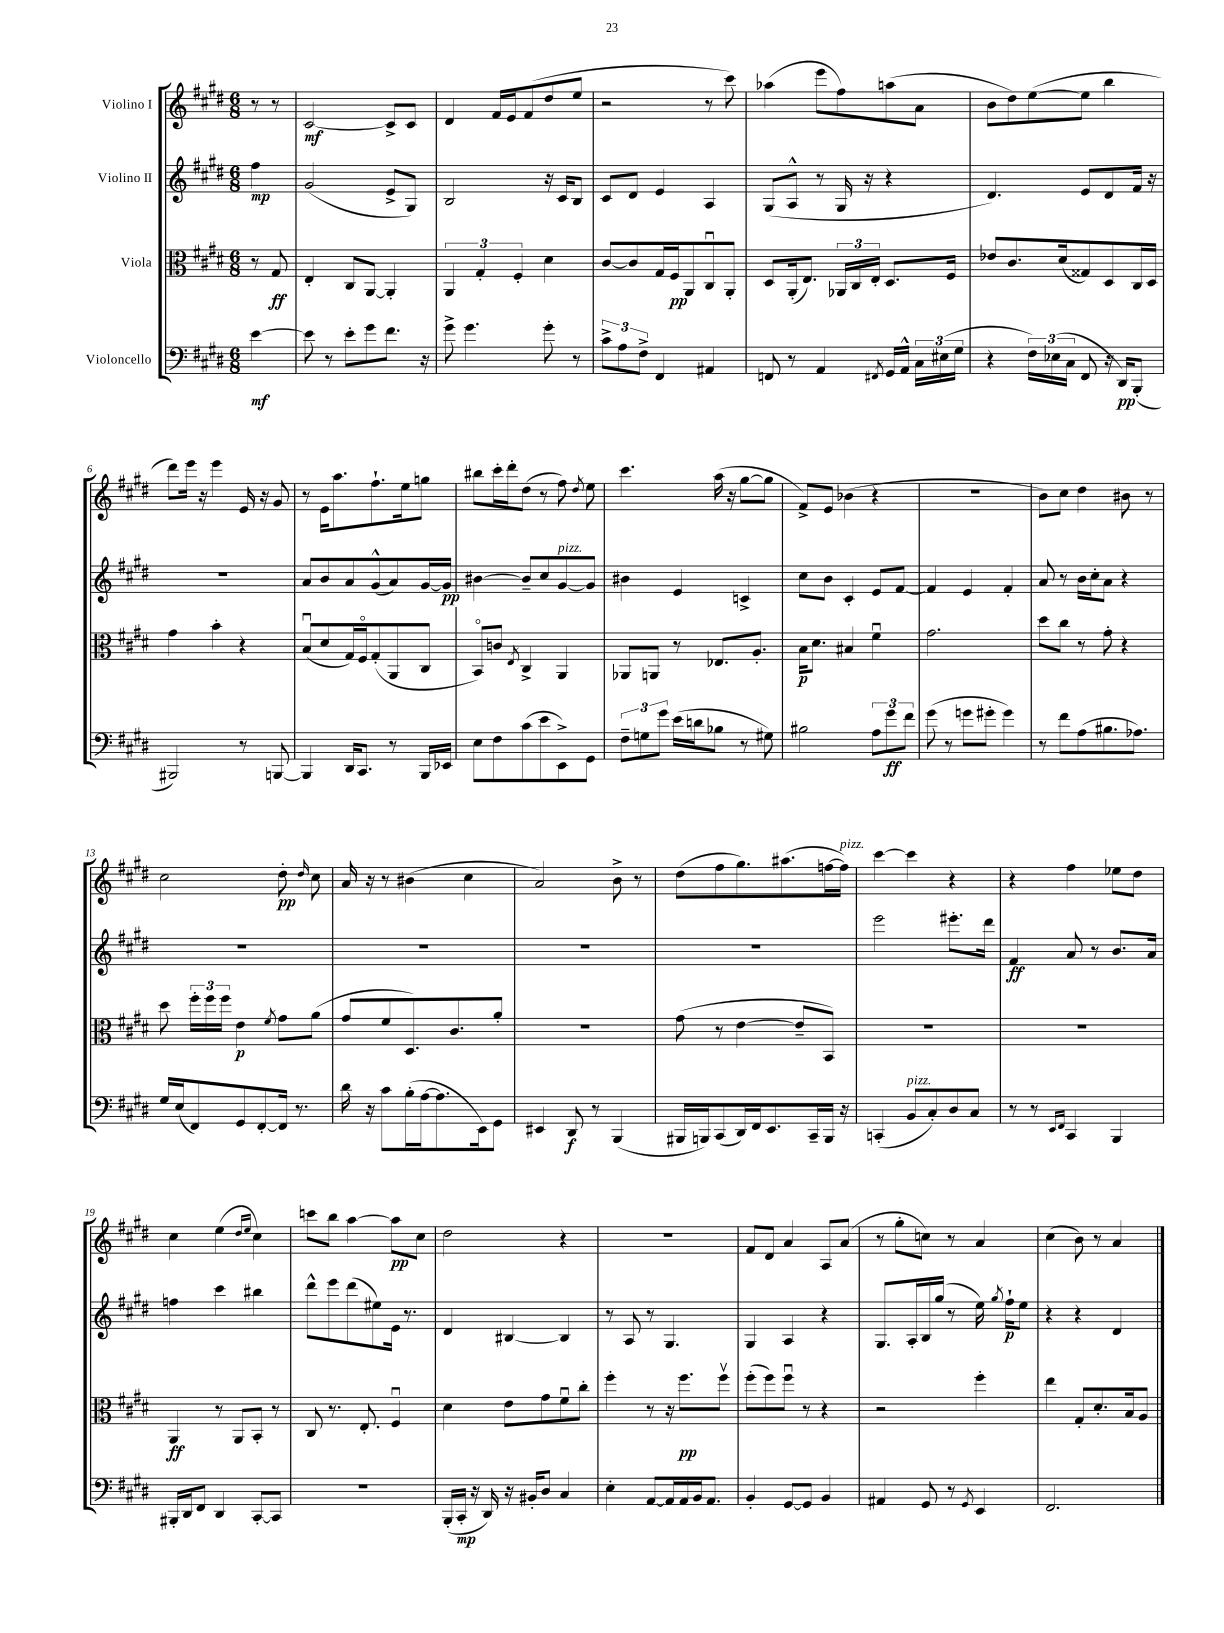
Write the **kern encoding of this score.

**kern	**kern	**kern	**kern
*staff4	*staff3	*staff2	*staff1
*clefF4	*clefC3	*clefG2	*clefG2
*k[f#c#g#d#]	*k[f#c#g#d#]	*k[f#c#g#d#]	*k[f#c#g#d#]
*M6/8	*M6/8	*M6/8	*M6/8
[4e	8r	4ff#	8r
.	8G#	.	8r
=	=	=	=
8e]	4E'	(2g#	[2c#
8r	.	.	.
8e'	8C#	.	.
8g#	[8AA	.	.
8.f#	4AA']	8e^	8c#^]
.	.	8G#)	8c#
16r	.	.	.
=	=	=	=
8g#^	6AA	2B	4d#
4.g#	.	.	.
.	6G#'	.	.
.	.	.	16f#
.	.	.	16e
.	6F#'	.	.
.	.	.	(8f#
8g#'	4d#	16r	8dd#
.	.	16c#	.
8r	.	8B	8ee
=	=	=	=
12c#^	[8c#	8c#	2r
12A	.	.	.
.	8c#]	8d#	.
12F#^	.	.	.
4FF#	16G#	4e	.
.	16F#	.	.
.	8AA	.	.
4AA#	8C#u	4A	8r
.	8AA'	.	8ccc#)
=	=	=	=
8FF	8D#	(8G#	(4aa-
8r	(16AA'	8A^^	.
.	8.E)	.	.
4AA	.	8r	8eee
.	24AA-	16G#	8ff#)
.	24C#	.	.
.	.	16r	.
.	24E'	.	.
8qFF#	.	.	.
16GG#	8.D#	4r	(8aa
16AA^^	.	.	.
24C#	.	.	8a
(24E#	.	.	.
.	16F#	.	.
24G#	.	.	.
=	=	=	=
4r	8e-	4.d#)	8b
.	8.c#	.	8dd#)
24F#)	.	.	([8ee
(24E-	.	.	.
.	(16d#	.	.
24C#	.	.	.
8FF#	8G##)	8e	8ee]
16r	8D#	8d#	4bb
16DD#)	.	.	.
(8BBB'	16C#	16f#	.
.	16D#	16r	.
=	=	=	=
2BBB#)	4g#	2.r	8ddd#)
.	.	.	16eee
.	.	.	16r
.	4b'	.	4eee
8r	4r	.	16e
.	.	.	16r
[8BBB	.	.	8g#
=	=	=	=
4BBB]	(8Bu	8a	8r
.	8d#	8b	16e
.	.	.	8.aa
16DD#	16G#)	8a	.
8.CC#	16F#o	.	.
.	(8G#'	(8g#^^	8.ff#`
8r	8AA	8a)	.
.	.	.	16ee
16BBB	8C#	[16g#	8gg
16EE-	.	16g#]	.
=	=	=	=
8E	8BBo)	[4b#	8bb#
8F#	8c	.	16ccc#'
.	.	.	16ddd#'
.	8qE	.	.
(8c#	4C#^	8b#~]	(8dd#
8e	.	8cc#	8r
8EE^)	4AA	[8g#	8ff#)
.	.	.	8qdd#
8GG#	.	8g#]	8ee
=	=	=	=
12F#~	8AA-	4b#	4.ccc#
12G	.	.	.
.	8AA	.	.
12g#	.	.	.
(16e	8r	4e	.
16d	.	.	.
8B-	8.E-	.	(16aa
.	.	.	16r
8r	.	4c^	[8gg#
.	8.A'	.	.
8G#)	.	.	8gg#]
=	=	=	=
2B#	16B	8cc#	8f#^)
.	8.d#	.	.
.	.	8b	8e
.	4B#	4c#'	(4b-
12A	4f#u	8e	4r
12g#	.	.	.
.	.	[8f#	.
12f#	.	.	.
=	=	=	=
(8g#	2.g#	4f#]	2.r
8r	.	.	.
8g	.	4e	.
8g#'	.	.	.
4g#)	.	4f#'	.
=	=	=	=
8r	8dd#	8a	8b)
8f#	8cc#	8r	8cc#
(8A	8r	16b	4dd#
.	.	16cc#'	.
8.B#	8g#'	8a	.
.	4r	4r	8b#
8.A-)	.	.	.
.	.	.	8r
=	=	=	=
16G#	8dd#	2.r	2cc#
(16E	.	.	.
8FF#)	24ff#'	.	.
.	24ff#	.	.
.	24ff#	.	.
8GG#	4e	.	.
[8FF#'	.	.	.
.	8qf#	.	.
16FF#]	8g#	.	8dd#'
8.r	.	.	.
.	.	.	16qqdd#
.	(8a	.	8cc#
=	=	=	=
16d#	8g#	2.r	16a
16r	.	.	16r
8c#	8f#	.	8r
(16B'	8.D#)	.	(4b#
[16A	.	.	.
8.A]	.	.	.
.	8.c#	.	.
.	.	.	4cc#
16EE)	.	.	.
8GG#	8a'	.	.
=	=	=	=
4EE#	2.r	2.r	2a)
8DD#	.	.	.
8r	.	.	.
(4BBB	.	.	8b^
.	.	.	8r
=	=	=	=
16BBB#	(8g#	2.r	(8dd#
16BBB)	.	.	.
(8CC#	8r	.	8ff#
16DD#)	[4e	.	8.gg#)
16FF#	.	.	.
8.EE	.	.	.
.	.	.	(8.aa#
.	8e~]	.	.
16CC#~	.	.	.
16BBB	8BB)	.	[16ff
16r	.	.	16ff])
=	=	=	=
(4CC'	2.r	2eee	[4ccc#
8BB	.	.	4ccc#]
8C#')	.	.	.
8D#	.	8.eee#'	4r
8C#	.	.	.
.	.	16ddd#	.
=	=	=	=
8r	2.r	4f#	4r
8r	.	.	.
16qqEE	.	.	.
16qqFF#	.	.	.
4CC#	.	8a	4ff#
.	.	8r	.
4BBB	.	8.b	8ee-
.	.	.	8dd#
.	.	16a	.
=	=	=	=
16BBB#'	4AA	4ff	4cc#
16DD#	.	.	.
8FF#	.	.	.
4DD#	8r	4ccc#	(4ee
.	8AA	.	.
.	.	.	16qqdd#
.	.	.	16qqee
[8CC#'	8BB'	4bb#	4cc#)
8CC#]	8r	.	.
=	=	=	=
2.r	8C#	8ddd#^^	8ccc
.	8.r	8eee	8bb
.	.	(8ddd#	[4aa
.	8.E'	.	.
.	.	8ee#)	.
.	4F#u	16e	8aa]
.	.	8.r	.
.	.	.	8cc#
=	=	=	=
(16BBB'	4d#	4d#	2dd#
16CC#'	.	.	.
16r	.	.	.
16DD#)	.	.	.
16r	8e	[4B#	.
16BB#'	.	.	.
8D#	8g#	.	.
4C#	8f#u	4B#]	4r
.	8cc#'	.	.
=	=	=	=
4E'	4ff#'	8r	2.r
.	.	8A	.
[8AA	8r	8r	.
16AA]	16r	4.G#	.
16AA	8.ff#	.	.
16BB	.	.	.
8.AA	.	.	.
.	8ff#v	.	.
=	=	=	=
4BB'	(8ff#'	4G#	8f#
.	8ff#)	.	8d#
[8GG#	8ff#u	4A	4a
8GG#]	8r	.	.
4BB	4r	4r	8A
.	.	.	(8a
=	=	=	=
4AA#	2r	8.G#	8r
.	.	.	8gg#'
.	.	16A'	.
8GG#	.	16B	8cc)
.	.	(16gg#	.
8r	.	8r	8r
8qGG#	.	.	.
4EE	4ff#'	16ee)	4a
.	.	8qgg#	.
.	.	16ff#`	.
.	.	8ee	.
=	=	=	=
2.FF#	4ee	4r	(4cc#
.	8G#'	4r	8b)
.	8.d#'	.	8r
.	.	4d#	4a
.	16B	.	.
.	8A	.	.
==	==	==	==
*-	*-	*-	*-
